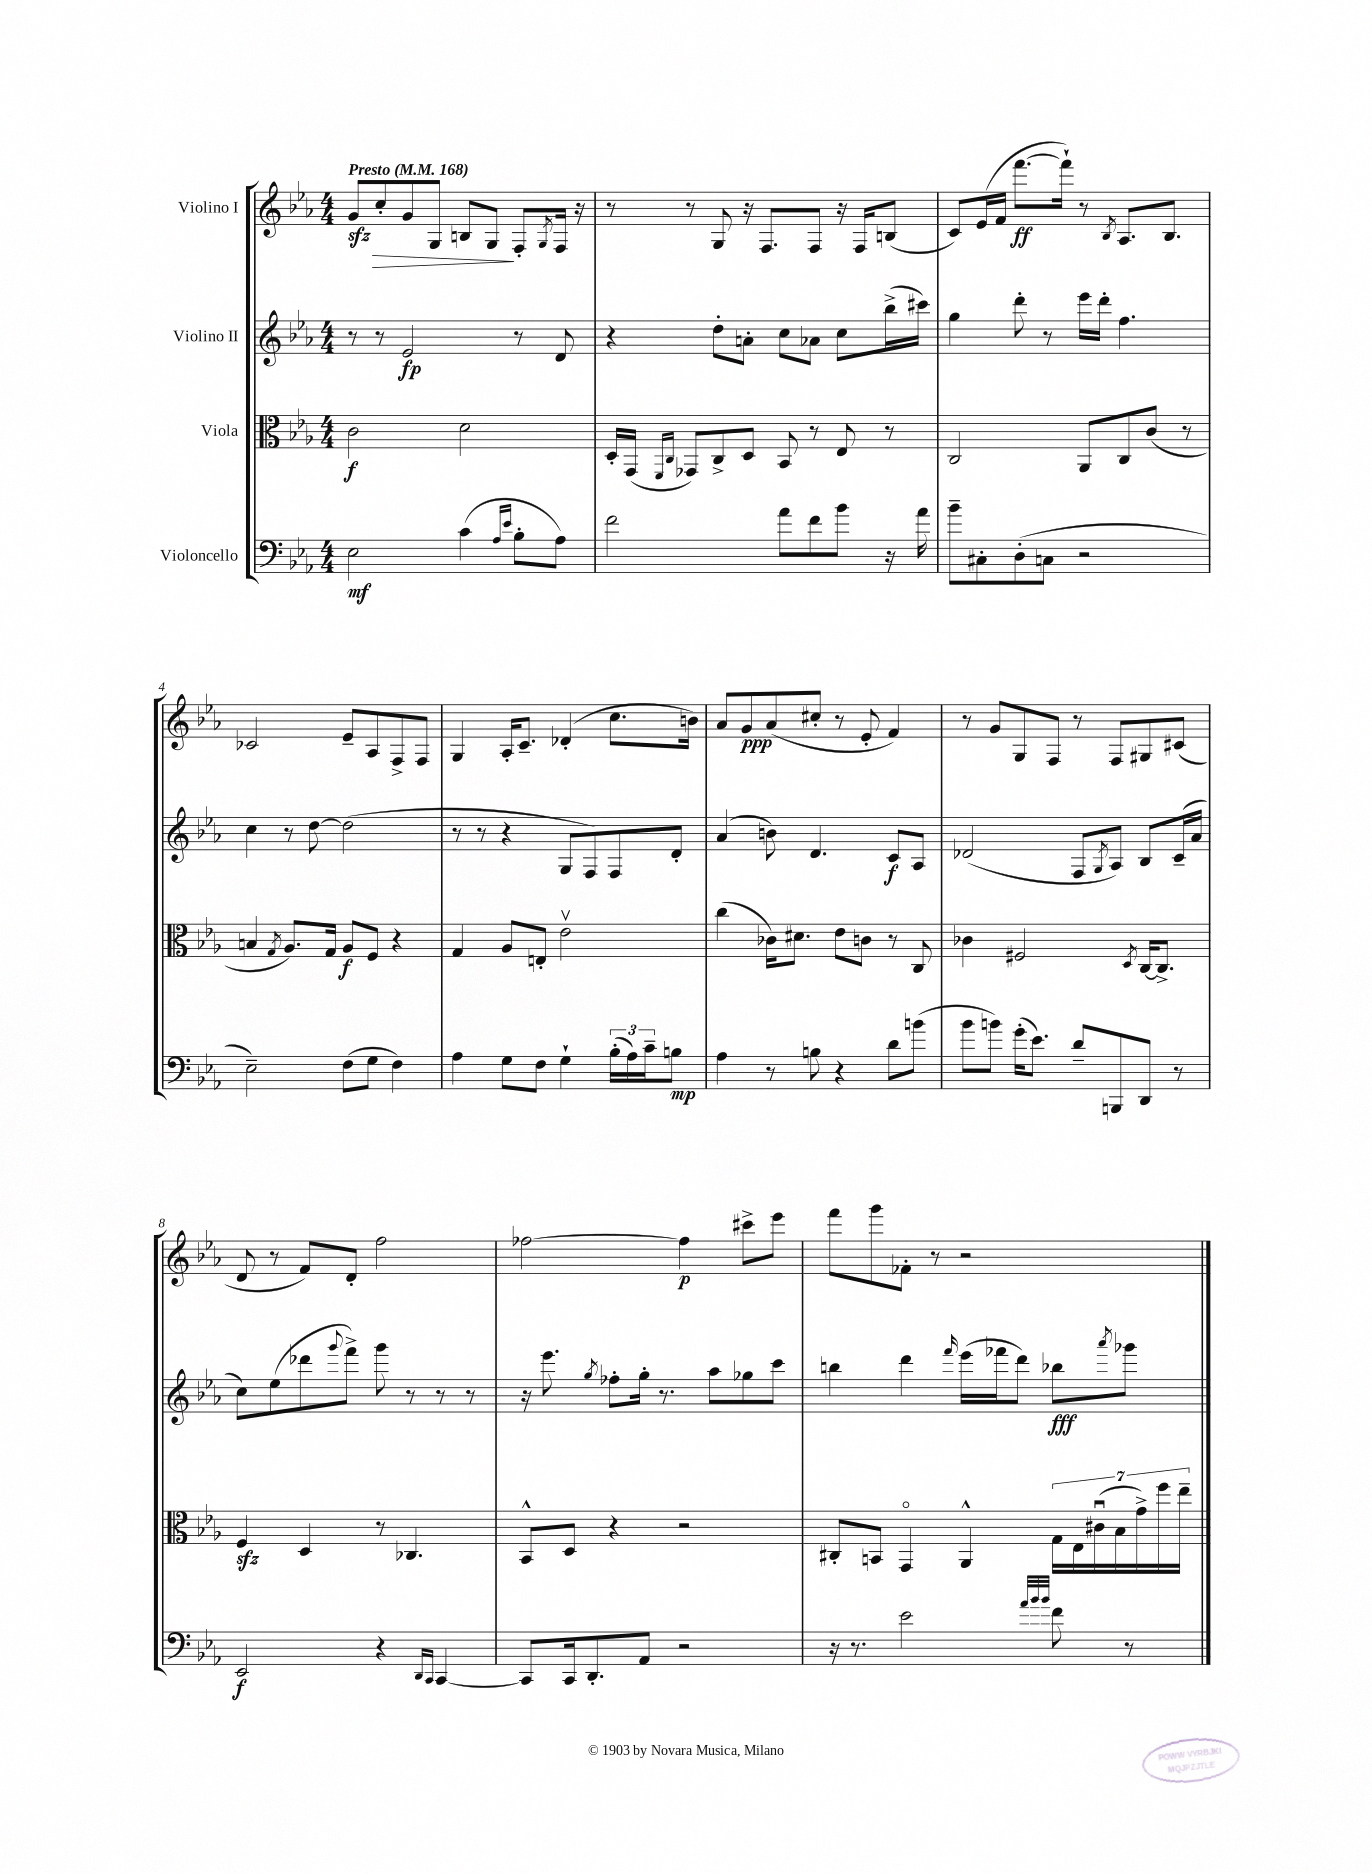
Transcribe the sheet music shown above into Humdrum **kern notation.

**kern	**dynam	**kern	**dynam	**kern	**dynam	**kern	**dynam
*part4	*part4	*part3	*part3	*part2	*part2	*part1	*part1
*staff4	*staff4	*staff3	*staff3	*staff2	*staff2	*staff1	*staff1
*I"Violoncello	*	*I"Viola	*	*I"Violino II	*	*I"Violino I	*
*clefF4	*	*clefC3	*	*clefG2	*	*clefG2	*
*k[b-e-a-]	*	*k[b-e-a-]	*	*k[b-e-a-]	*	*k[b-e-a-]	*
*M4/4	*	*M4/4	*	*M4/4	*	*M4/4	*
*MM168	*	*MM168	*	*MM168	*	*MM168	*
=1	=1	=1	=1	=1	=1	=1	=1
!	!	!	!	!	!	!LO:TX:a:B:t=Presto	!
!	!	!	!	!	!	!	!LO:HP:b
2E-\	mf	2c\	f	8r	.	8gzz/L	>
.	.	.	.	8r	.	8cc'/	.
.	.	.	.	2e-/	fp	8g/	.
.	.	.	.	.	.	8G/J	.
(4c\	.	2d\	.	.	.	8Bn/L	.
.	.	.	.	.	.	8G/J	.
16qqA-/LL	.	.	.	.	.	.	.
16qqe-/JJ	.	.	.	.	.	.	.
8B-'\L	.	.	.	8r	.	8F'/L	]
.	.	.	.	.	.	8qG/	.
8A-\J)	.	.	.	8d/	.	16F/Jk	.
.	.	.	.	.	.	16r	.
=2	=2	=2	=2	=2	=2	=2	=2
2f\	.	16D'/LL	.	4r	.	8r	.
.	.	(16GG/JJ	.	.	.	.	.
.	.	16qqFF/LL	.	.	.	.	.
.	.	16qqC/JJ	.	.	.	.	.
.	.	8GG-X/L)	.	.	.	8r	.
.	.	8C^/	.	8dd'\L	.	8G/	.
.	.	8D/J	.	8an'\J	.	16r	.
.	.	.	.	.	.	8.F/L	.
8a-\L	.	8BB-/	.	8cc\L	.	.	.
8f\	.	8r	.	8a-X\J	.	8F/J	.
8b-\J	.	8E-/	.	8cc\L	.	16r	.
.	.	.	.	.	.	16F/KL	.
16r	.	8r	.	(16bb-^\L	.	(8Bn/J	.
16a-\	.	.	.	16ccc#X\JJ)	.	.	.
=3	=3	=3	=3	=3	=3	=3	=3
8b-~\L	.	2C/	.	4gg\	.	8c/L)	.
8C#X'\	.	.	.	.	.	(16e-/L	.
.	.	.	.	.	.	16f/JJ	.
(8D'\	.	.	.	8ddd'\	.	[8.fff\L	ff
8Cn\J	.	.	.	8r	.	.	.
.	.	.	.	.	.	16fff`\Jk])	.
2r	.	8AA-/L	.	16eee-\LL	.	8r	.
.	.	.	.	16ddd'\JJ	.	.	.
.	.	.	.	.	.	8qB-/	.
.	.	8C/	.	4.ff\	.	8.A-/L	.
.	.	(8c/J	.	.	.	.	.
.	.	.	.	.	.	8.B-/J	.
.	.	8r	.	.	.	.	.
!!LO:LB:g=z
=4	=4	=4	=4	=4	=4	=4	=4
2E-~\)	.	4Bn/	.	4cc\	.	2c-X/	.
.	.	8qG/	.	.	.	.	.
.	.	8.A-/L)	.	8r	.	.	.
.	.	.	.	[8dd\	.	.	.
.	.	16G/Jk	.	.	.	.	.
(8F\L	.	8A-/L	f	(2dd\]	.	8e-~/L	.
8G\J	.	8F/J	.	.	.	8A-/	.
4F\)	.	4r	.	.	.	8F^/	.
.	.	.	.	.	.	8F/J	.
=5	=5	=5	=5	=5	=5	=5	=5
4A-\	.	4G/	.	8r	.	4G/	.
.	.	.	.	8r	.	.	.
8G\L	.	8A-/L	.	4r	.	16A-'/KL	.
.	.	.	.	.	.	8.c~/J	.
8F\J	.	8En'/J	.	.	.	.	.
4G`\	.	2e-v\	.	8G/L	.	(4d-X'/	.
.	.	.	.	8F/)	.	.	.
(24B-'\LL	.	.	.	8F/	.	8.cc\L	.
24A-\)	.	.	.	.	.	.	.
24c~\J	.	.	.	.	.	.	.
8Bn\J	mp	.	.	8d'/J	.	.	.
.	.	.	.	.	.	16bn\Jk)	.
=6	=6	=6	=6	=6	=6	=6	=6
4A-\	.	(4cc\	.	(4a-/	.	8a-/L	.
.	.	.	.	.	.	8g/	ppp
8r	.	16c-X\KL)	.	8bn\)	.	(8a-/	.
.	.	8.d#X\J	.	.	.	.	.
8Bn\	.	.	.	4.d/	.	8cc#X'/J	.
4r	.	8e-\L	.	.	.	8r	.
.	.	8cn\J	.	.	.	8e-'/	.
8d\L	.	8r	.	8c/L	f	4f/)	.
(8bn\J	.	8C/	.	8A-/J	.	.	.
=7	=7	=7	=7	=7	=7	=7	=7
8b-\L	.	4c-X\	.	(2d-X/	.	8r	.
8bn\J)	.	.	.	.	.	8g/L	.
(16g'\KL	.	2F#X/	.	.	.	8G/	.
8.e-\J)	.	.	.	.	.	.	.
.	.	.	.	.	.	8F/J	.
8d~/L	.	.	.	8F/L	.	8r	.
.	.	.	.	8qG/	.	.	.
8BBBn/	.	.	.	8A-/J)	.	8F/L	.
.	.	8qD/	.	.	.	.	.
8DD/J	.	[16C/KL	.	8B-/L	.	8G#X/	.
.	.	8.C^/J]	.	.	.	.	.
8r	.	.	.	(16c~/L	.	(8c#X/J	.
.	.	.	.	16a-/JJ	.	.	.
!!LO:LB:g=z
=8	=8	=8	=8	=8	=8	=8	=8
2EE-/	f	4Fzz/	.	8cc\L)	.	8d/	.
.	.	.	.	(8ee-\	.	8r	.
.	.	4D/	.	8ddd-X\	.	8f/L)	.
.	.	.	.	8qqggg/	.	.	.
.	.	.	.	8fff^\J)	.	8d'/J	.
4r	.	8r	.	8ggg\	.	2ff\	.
.	.	4.C-X/	.	8r	.	.	.
16qqDD/LL	.	.	.	.	.	.	.
16qqCC/JJ	.	.	.	.	.	.	.
[4CC/	.	.	.	8r	.	.	.
.	.	.	.	8r	.	.	.
=9	=9	=9	=9	=9	=9	=9	=9
8CC/L]	.	8BB-^^/L	.	16r	.	[2ff-X\	.
.	.	.	.	8.eee-\	.	.	.
16CC/k	.	8D/J	.	.	.	.	.
8.DD'/	.	.	.	.	.	.	.
.	.	.	.	8qgg/	.	.	.
.	.	4r	.	8ff-X'\L	.	.	.
8AA-/J	.	.	.	16gg'\Jk	.	.	.
.	.	.	.	8.r	.	.	.
2r	.	2r	.	.	.	4ff-\]	p
.	.	.	.	8aa-\L	.	.	.
.	.	.	.	8gg-X\	.	8ccc#X^\L	.
.	.	.	.	8ccc\J	.	8eee-\J	.
=10	=10	=10	=10	=10	=10	=10	=10
16r	.	8C#X'/L	.	4bbn\	.	8fff\L	.
8.r	.	.	.	.	.	.	.
.	.	8BBn/J	.	.	.	8ggg\	.
2e-\	.	4GG/	.	4ddd\	.	8f-X'\J	.
.	.	.	.	.	.	8r	.
.	.	.	.	16qqfff/	.	.	.
.	.	4AA-^^/	.	(16eee-\LL	.	2r	.
.	.	.	.	16fff-X\J	.	.	.
.	.	.	.	8ddd\J)	.	.	.
32qqa-/LLL	.	.	.	.	.	.	.
32qqb-/	.	.	.	.	.	.	.
32qqb-/JJJ	.	.	.	.	.	.	.
8f\	.	28G\LL	.	8bb-X\L	fff	.	.
.	.	28E-\	.	.	.	.	.
.	.	(28c#Xu\	.	.	.	.	.
.	.	28B-\	.	.	.	.	.
.	.	.	.	8qaaa-/	.	.	.
8r	.	.	.	8ggg-X\J	.	.	.
.	.	28g^\)	.	.	.	.	.
.	.	28ff\	.	.	.	.	.
.	.	28ee-~\JJ	.	.	.	.	.
==	==	==	==	==	==	==	==
*-	*-	*-	*-	*-	*-	*-	*-
